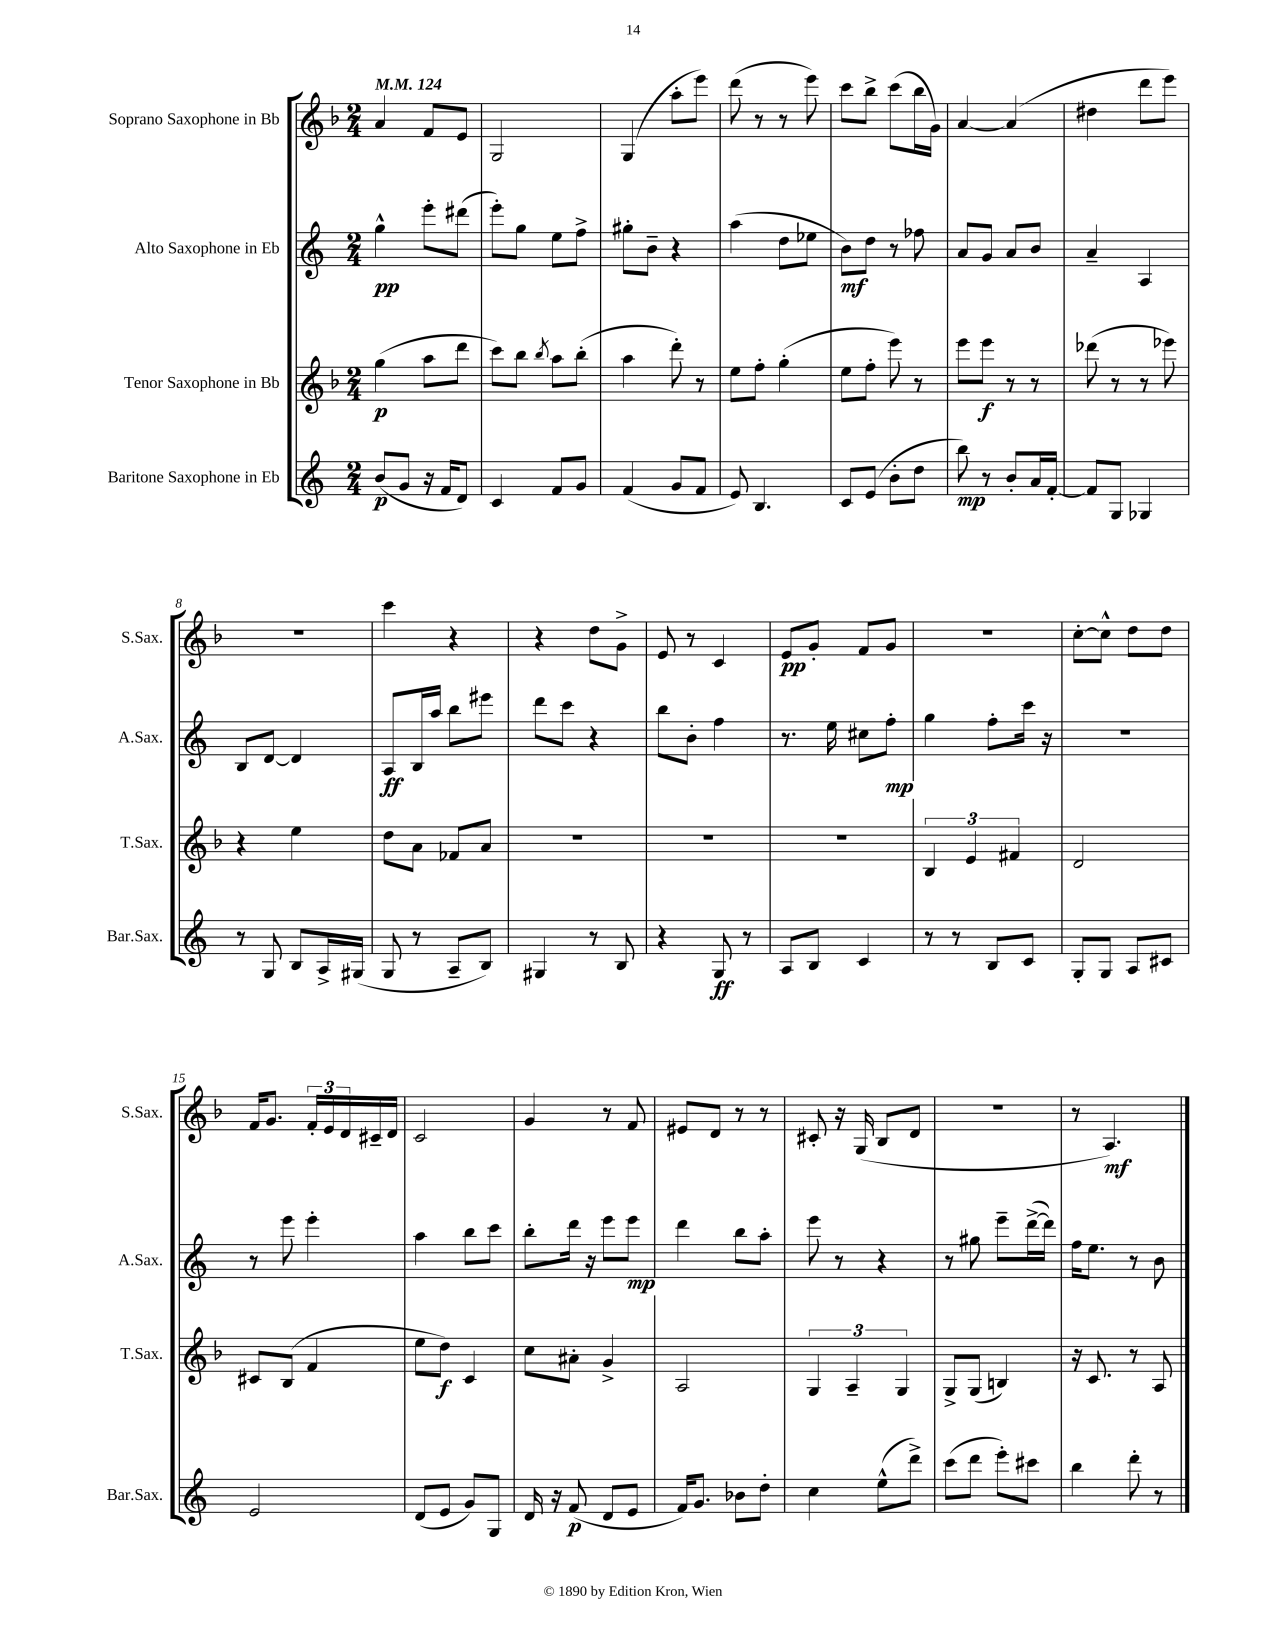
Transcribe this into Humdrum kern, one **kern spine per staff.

**kern	**kern	**kern	**kern
*staff4	*staff3	*staff2	*staff1
*clefG2	*clefG2	*clefG2	*clefG2
*k[]	*k[b-]	*k[]	*k[b-]
*M2/4	*M2/4	*M2/4	*M2/4
*MM124	*MM124	*MM124	*MM124
(8b	(4gg	4gg^^	4a
8g	.	.	.
16r	8aa	8eee'	8f
16f	.	.	.
8d)	8ddd	(8ddd#	8e
=	=	=	=
4c	8ccc)	8eee')	2G
.	8bb-	8gg	.
.	8qbb-	.	.
8f	8aa	8ee	.
8g	(8bb-'	8ff^	.
=	=	=	=
(4f	4aa	8gg#'	(4G
.	.	8b~	.
8g	8ddd')	4r	8aa'
8f	8r	.	8eee)
=	=	=	=
8e)	8ee	(4aa	(8ddd
4.B	8ff'	.	8r
.	(4gg'	8dd	8r
.	.	8ee-	8eee)
=	=	=	=
8c	8ee	8b)	8ccc
(8e	8ff'	8dd	8bb-^
8b'	8eee)	8r	(8ccc
8dd	8r	8ff-	16bb-
.	.	.	16g)
=	=	=	=
8bb)	8eee	8a	[4a
8r	8eee	8g	.
8b'	8r	8a	(4a]
16a	8r	8b	.
[16f'	.	.	.
=	=	=	=
8f]	(8ddd-	4a~	4dd#
8G	8r	.	.
4G-	8r	4A	8ddd
.	8eee-)	.	8eee)
=	=	=	=
8r	4r	8B	2r
8G	.	[8d	.
8B	4ee	4d]	.
16A^	.	.	.
(16G#	.	.	.
=	=	=	=
8G	8dd	8A	4ccc
8r	8a	16B	.
.	.	16aa	.
8A~	8f-	8bb	4r
8B)	8a	8eee#	.
=	=	=	=
4G#	2r	8ddd	4r
.	.	8ccc	.
8r	.	4r	8dd
8B	.	.	8g^
=	=	=	=
4r	2r	8bb	8e
.	.	8b'	8r
8G	.	4ff	4c
8r	.	.	.
=	=	=	=
8A	2r	8.r	8e
8B	.	.	8g'
.	.	16ee	.
4c	.	8cc#	8f
.	.	8ff'	8g
=	=	=	=
8r	6B-	4gg	2r
8r	.	.	.
.	6e	.	.
8B	.	8ff'	.
.	6f#	.	.
8c	.	16ccc	.
.	.	16r	.
=	=	=	=
8G'	2d	2r	[8cc'
8G	.	.	8cc^^]
8A	.	.	8dd
8c#	.	.	8dd
=	=	=	=
2e	8c#	8r	16f
.	.	.	8.g
.	(8B-	8eee	.
.	4f	4eee'	24f'
.	.	.	24e
.	.	.	24d
.	.	.	16c#~
.	.	.	16d
=	=	=	=
(8d	8ee	4aa	2c
8e	8dd)	.	.
8g)	4c	8bb	.
8G	.	8ccc	.
=	=	=	=
16d	8cc	8bb'	4g
16r	.	.	.
(8f	8a#'	16ddd	.
.	.	16r	.
8d	4g^	8eee	8r
8e	.	8eee	8f
=	=	=	=
16f)	2A	4ddd	8e#
8.g	.	.	.
.	.	.	8d
8b-	.	8bb	8r
8dd'	.	8aa'	8r
=	=	=	=
4cc	6G	8eee	8c#'
.	.	8r	16r
.	6A~	.	.
.	.	.	(16G
(8ee^^	.	4r	8B-
.	6G	.	.
8ddd^)	.	.	8d
=	=	=	=
(8ccc	8G^	8r	2r
8ddd	(8G	8gg#	.
8eee')	4B)	8eee~	.
8ccc#	.	([16ddd^	.
.	.	16ddd])	.
=	=	=	=
4bb	16r	16ff	8r
.	8.c	8.ee	.
.	.	.	4.A)
8ddd'	8r	8r	.
8r	8A	8b	.
==	==	==	==
*-	*-	*-	*-
